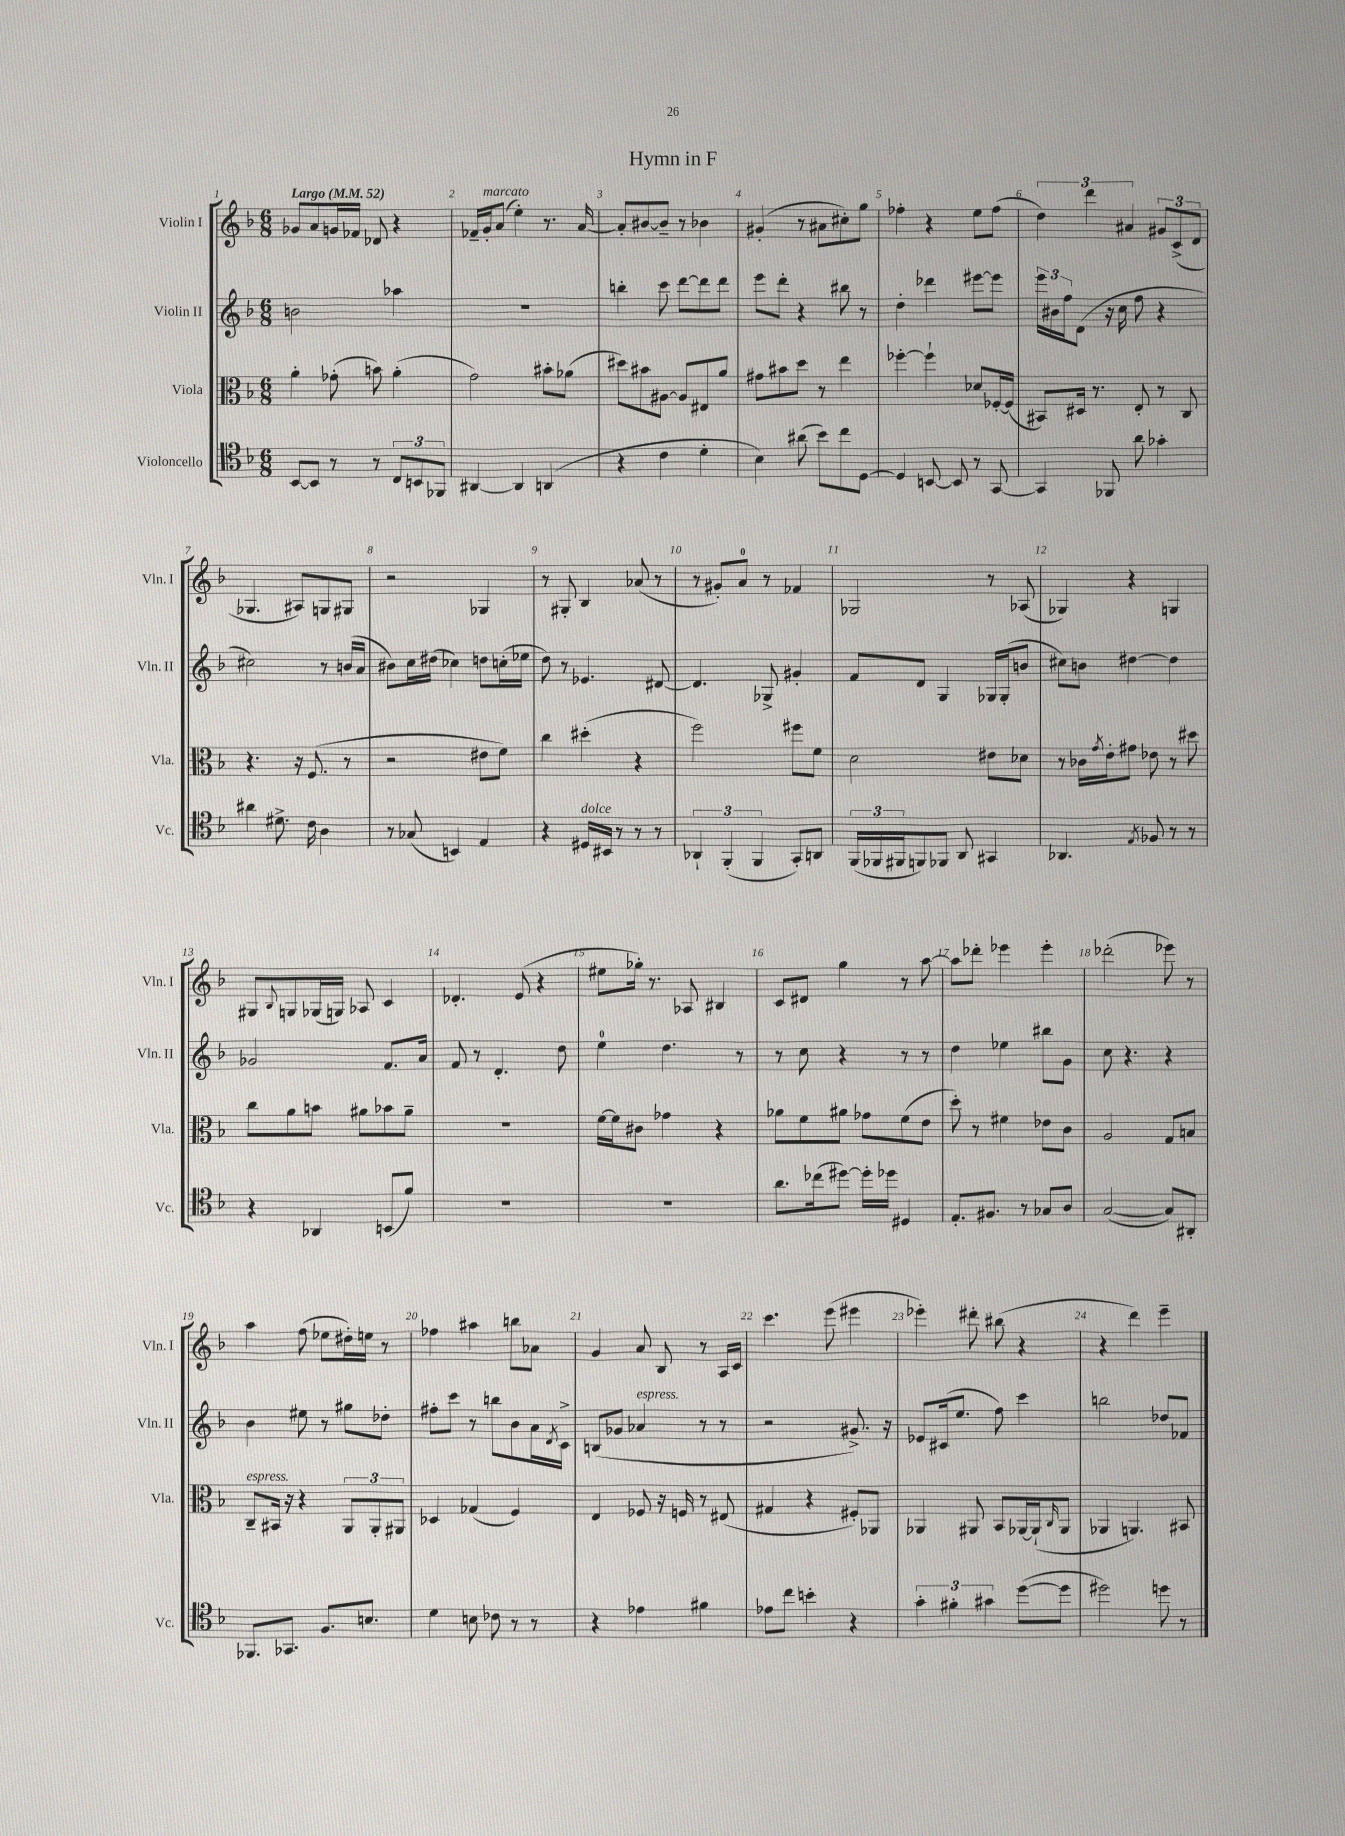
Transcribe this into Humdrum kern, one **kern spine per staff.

**kern	**kern	**kern	**kern
*part4	*part3	*part2	*part1
*staff4	*staff3	*staff2	*staff1
*I"Violoncello	*I"Viola	*I"Violin II	*I"Violin I
*I'Vc.	*I'Vla.	*I'Vln. II	*I'Vln. I
*clefC4	*clefC3	*clefG2	*clefG2
*k[b-]	*k[b-]	*k[b-]	*k[b-]
*M6/8	*M6/8	*M6/8	*M6/8
*MM52	*MM52	*MM52	*MM52
=1	=1	=1	=1
!	!	!	!LO:TX:a:B:t=Largo
[8BB-/L	4a'\	2bn\	8g-X/L
8BB-/J]	.	.	8a/
8r	(8g-X'\	.	16gn/L
.	.	.	16f-X/JJ
8r	8bn\)	.	8d-X/
12C/L	(4a'\	4aa-X\	4r
12BBn/	.	.	.
12FF-X/J	.	.	.
=2	=2	=2	=2
[4AA#X/	2g\)	2.r	16f-X~/LL
!	!	!	!LO:TX:a:i:t=marcato
.	.	.	16g'/J
.	.	.	(8a/J
4AA#/]	.	.	4ee'\)
(4AAn/	8b#X'\L	.	8.r
.	(8a-X\J	.	.
.	.	.	[16a/
=3	=3	=3	=3
4r	8dd#X\L)	4bbn'\	8a'/L]
.	8b#X\	.	[8b#X/
4c\	[8A#X\J	8ccc\	8b#~/J]
.	8A#/L]	[8ddd\L	8r
4d'\	8E#X/	8ddd\]	4b-X\
.	8a/J	8ddd\J	.
=4	=4	=4	=4
4B-\)	8g#X\L	8eee\L	(4g#X'/
.	8b#X\	8ddd'\J	.
(8a#X\	8dd\J	4r	8r
8b-\L)	8r	.	8a#X\L
8cc\	4ee\	8bb#X\	8cc#X'\)
[8D\J	.	8r	8gg\J
=5	=5	=5	=5
4D/]	[4ff-X'\	4dd'\	4ff-X'\
[8BBn/	4ff-`\]	4ddd-X\	4r
8BB/]	.	.	.
8r	8d-X/L	[8eee#X\L	8ee\L
[8GG/	[16F-X'/L	8eee#\J]	(8ff-\J
.	(16F-/JJ]	.	.
=6	=6	=6	=6
4GG/]	8BB#X/L)	24eee\LL	6dd\)
.	.	24b#X\	.
.	.	24ff\J	.
.	16D#X/Jk	(8d\J	.
.	.	.	6ddd\
.	8.r	.	.
8FF-X/	.	16r	.
.	.	16cc\	.
.	.	.	6a#X/
8a\	8E'/	8ff\	.
4g-X'\	8r	4r	12g#X/L
.	.	.	(12c^/
.	8C/	.	.
.	.	.	12d/J
!!LO:LB:g=z
=7	=7	=7	=7
4a#X\	4.r	2cc#X\)	4.G-X/
8.d#X^\	.	.	.
.	16r	.	8A#X/L)
16c\	(8.F/	.	.
4A\	.	8r	8Gn/
.	8r	(16bn/LL	8G#X/J
.	.	16a/JJ	.
=8	=8	=8	=8
8r	2r	8b#X\L)	2r
(8G-X/	.	16cc\L	.
.	.	(16dd#X\JJ	.
4BBn/)	.	4cc-X\)	.
4E/	8e#X\L	8ddn\L	4G-X/
.	8f\J)	(16ccn'\L	.
.	.	16ee-X\JJ	.
=9	=9	=9	=9
4r	4cc\	8dd\)	8r
.	.	8r	8G#X'/
!LO:TX:a:i:t=dolce	!	!	!
16D#X/LL	(4dd#X'\	4.e-X/	4B-/
16BB#X/JJ	.	.	.
8r	.	.	.
8r	4r	.	(8a-X/
8r	.	[8d#X/	8r
=10	=10	=10	=10
6AA-X`/	2ff\)	4.d#/]	8r
.	.	.	8g#X'/L)
(6FF'/	.	.	.
.	.	.	8a/J
6FF/	.	.	.
.	.	8G-X^/	8r
8GG'/L)	8ff#X\L	4g#X'/	4f-X/
8AAn/J	8f\J	.	.
=11	=11	=11	=11
(24FF/LL	2d\	8f/L	2G-X/
24FF-X/	.	.	.
24FF#X/J	.	.	.
8FFn/)	.	8d/J	.
8FF-X/J	.	4G/	.
8AA/	.	.	.
4GG#X/	8e#X\L	16G-X/LL	8r
.	.	(16G-'/J	.
.	8d-X\J	8bn/J	(8A-X/
=12	=12	=12	=12
4.AA-X/	8r	8cc#X\L)	4G-X/)
.	16c-X\LL	8bn\J	.
.	8qg/	.	.
.	16e'\J	.	.
.	8g#X\J	[4dd#X\	4r
8qE/	.	.	.
8F-X/	8e-X\	.	.
8r	8r	4dd#\]	4Gn/
8r	8dd#X\	.	.
!!LO:LB:g=z
=13	=13	=13	=13
4r	8cc\L	2g-X/	8G#X/L
.	.	.	8qqB-/
.	8a\	.	8Gn/
4AA-X/	8bn\J	.	(16G-X/L
.	.	.	16Gn/JJ)
.	8a#X\L	.	8A-X/
(8BBn/L	8b-X\	8.f/L	4c/
8f/J)	8a#~\J	.	.
.	.	16a/Jk	.
=14	=14	=14	=14
2.r	2.r	8f/	4.d-X'/
.	.	8r	.
.	.	4.d'/	.
.	.	.	(8e/
.	.	.	4r
.	.	8dd\	.
=15	=15	=15	=15
2.r	[16f\LL	4ee\	8ee#X\L
.	16f\J]	.	.
.	8c#X\J	.	16gg-X'\Jk)
.	.	.	8.r
.	4g-X\	4.dd\	.
.	.	.	8A-X/
.	4r	.	4B#X/
.	.	8r	.
=16	=16	=16	=16
8.a\L	8a-X\L	8r	8c/L
.	8f\	8cc\	8d#X/J
(16cc-X\k	.	.	.
[8dd#X\J)	8a#X\J	4r	4gg\
16dd#'\LL]	8g-X\L	.	.
16dd-X\JJ	.	.	.
4D#X/	(8f\	8r	8r
.	8e\J	8r	[8aa\
=17	=17	=17	=17
8.E'/L	8dd'\)	4dd\	8aa\L]
.	8r	.	8ddd-X'\J
8.F#X/J	.	.	.
.	4f#X\	4ee-X\	4eee-X\
8r	.	.	.
8G-X/L	8e-X\L	8bb#X\L	4eee-'\
8A/J	8c\J	8g\J	.
=18	=18	=18	=18
([2G/	2A/	8cc\	(2ddd-X'\
.	.	4.r	.
8G/L])	8G/L	4r	8eee-X\)
8AA#X'/J	8Bn/J	.	8r
!!LO:LB:g=z
=19	=19	=19	=19
!	!LO:TX:a:i:t=espress.	!	!
8.FF-X/L	8C~/L	4b-\	4aa\
.	16BB#X/Jk	.	.
8.GG-X/J	16r	.	.
.	4r	8ee#X\	(8ff\
8.F/L	.	8r	8ee-X\L
.	12AA/L	8gg#X\L	16dd#X'\L)
8.Bn/J	.	.	16een\JJ
.	12AA'/	.	.
.	.	8dd-X'\J	8r
.	12AA#X/J	.	.
=20	=20	=20	=20
4d\	4D-X/	8ff#X'\L	4ff-X\
.	.	8ccc\J	.
8Bn\	(4G-X/	8r	4aa#X\
8c-X\	.	8bbn\L	.
8r	4F/)	8b-\	8bbn\L
8r	.	16a\L	8a-X\J
.	.	8qd/	.
.	.	16c^\JJ	.
=21	=21	=21	=21
4r	4E/	(8Bn/L	4g/
.	.	8g-X/J	.
!	!	!LO:TX:a:i:t=espress.	!
4e-X\	8F-X/	4a-X/	8a/
.	16r	.	8B-/
.	16Fn/	.	.
4f#X\	8r	8r	8r
.	(8E#X/	8r	16A/LL
.	.	.	16c/JJ
=22	=22	=22	=22
8e-X\L	4G#X/	2r	4.ccc\
8cc\J	.	.	.
4bn'\	4r	.	.
.	.	.	(8eee\
4r	8F#X'/L)	8.g#X^/)	4eee#X\
.	8AA-X/J	.	.
.	.	16r	.
=23	=23	=23	=23
6g'\	4AA-X/	8e-X/L	4eee-X'\)
.	.	(16c#X/k	.
6f#X'\	.	.	.
.	.	8.ee/J	.
.	8AA#X/	.	8ddd#X'\
6g#X\	.	.	.
.	8BB-/L	8ff\)	(8bb#X\
([8dd\L	[16AA-X/L	4ccc\	4r
.	(16AA-`/J]	.	.
.	16qqC/	.	.
8dd\J]	8AA-/J	.	.
=24	=24	=24	=24
2dd#X\)	4AA-X/	2bbn\	4r
.	4.AAn/)	.	4ddd\)
8ddn\	.	8dd-X/L	4eee~\
8r	8BB#X/	8f-X/J	.
==	==	==	==
*-	*-	*-	*-
